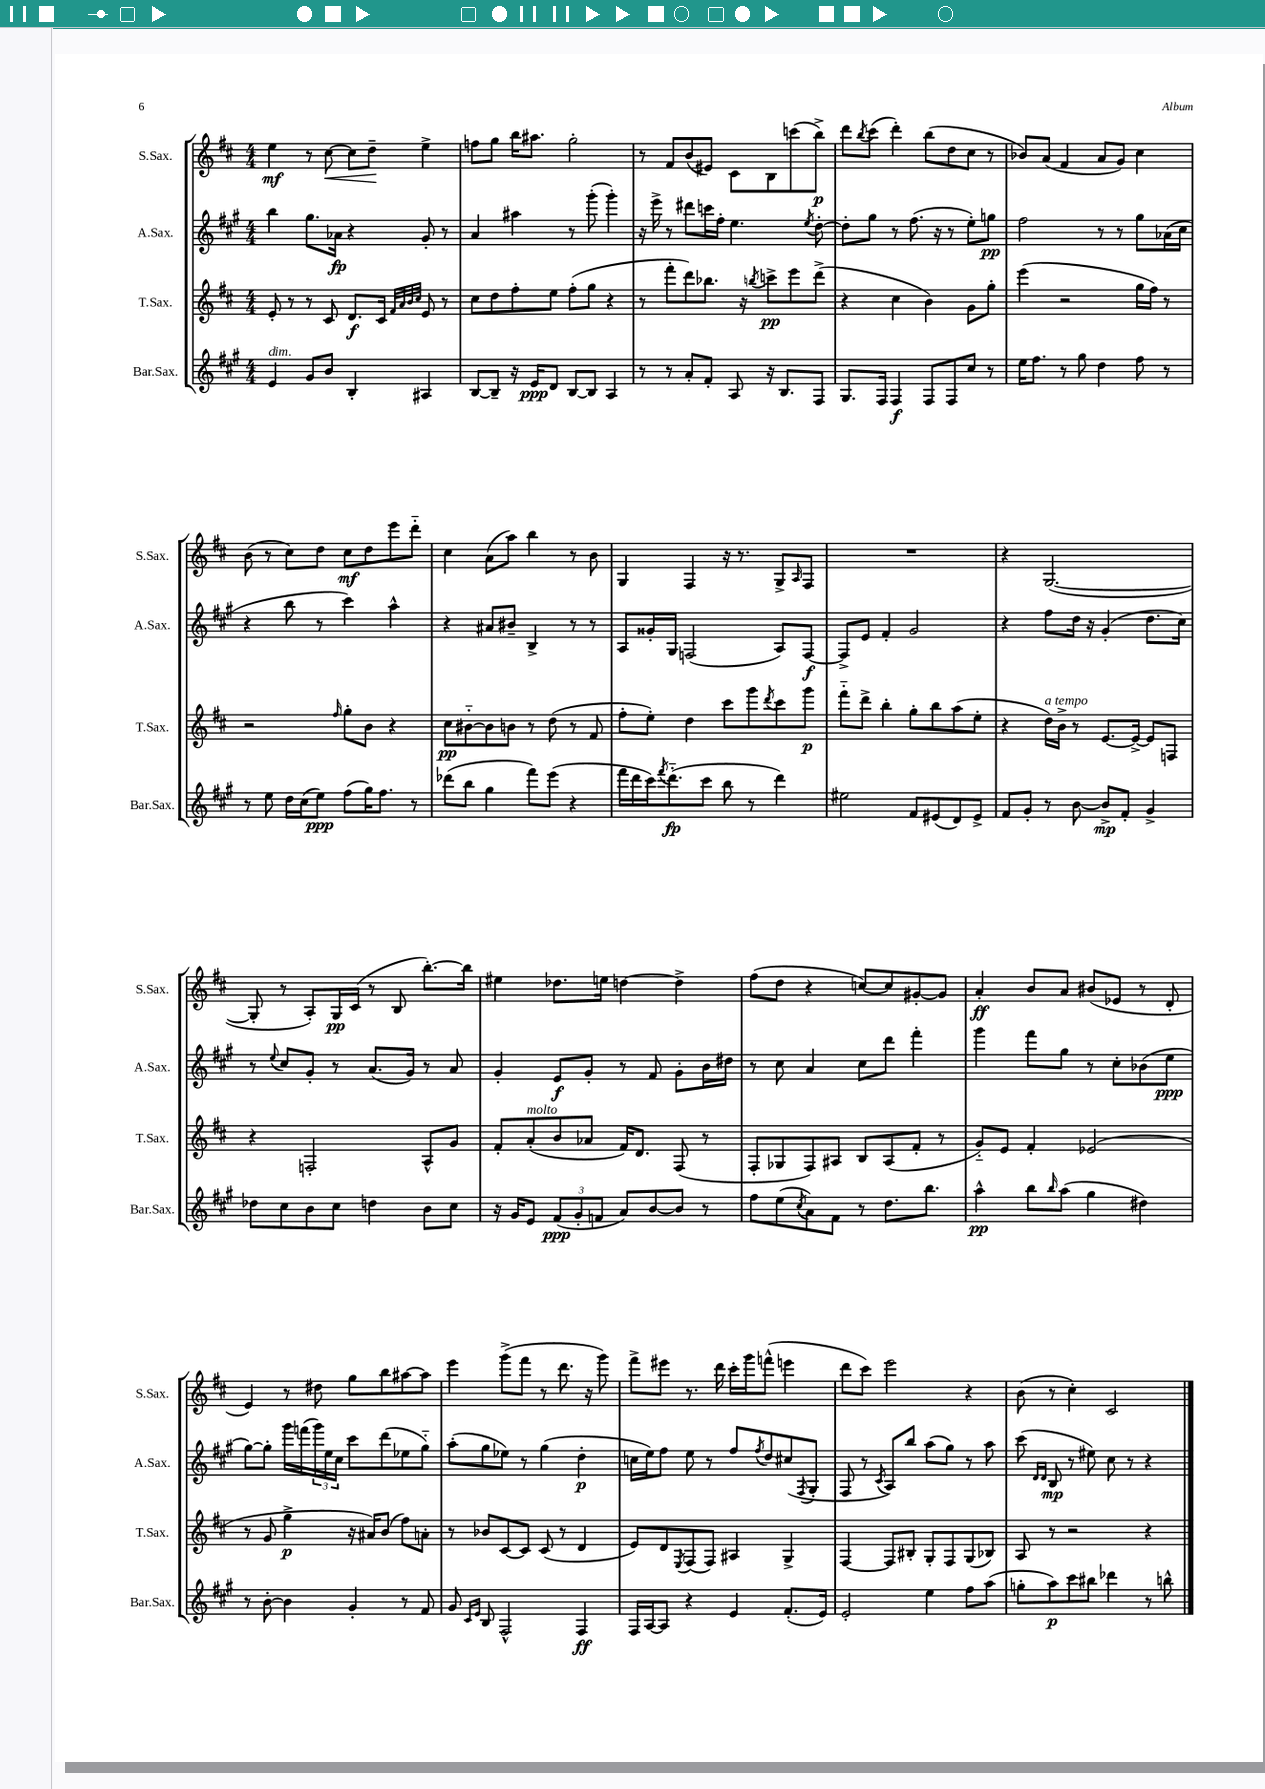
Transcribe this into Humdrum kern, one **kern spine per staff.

**kern	**kern	**kern	**kern
*staff4	*staff3	*staff2	*staff1
*clefG2	*clefG2	*clefG2	*clefG2
*k[f#c#g#]	*k[f#c#]	*k[f#c#g#]	*k[f#c#]
*M4/4	*M4/4	*M4/4	*M4/4
4e	8e'	4bb	4ee
.	8r	.	.
8g#	8r	8.gg#	8r
8b	8c#	.	[8cc#
.	.	16a-	.
4B'	8.d	4r	8cc#]
.	.	.	8dd~
.	16c#	.	.
.	32qqf#	.	.
.	32qqa	.	.
.	32qqb	.	.
.	32qqcc#	.	.
4A#	8e	8g#'	4ee^
.	8r	8r	.
=	=	=	=
[8B	8cc#	4a	8ff
8B~]	8dd	.	8gg
16r	8ff#'	4aa#	16bb
16e	.	.	8.aa#
8d	8ee	.	.
[8B	(8ff#'	8r	2gg'
8B]	8gg	(8ggg#'	.
4A	4r	4ggg#')	.
=	=	=	=
8r	8r	16r	8r
.	.	16eee^	.
8r	8fff#'	8r	8f#
8a'	8ddd)	8ddd#	(8b
8f#'	8.bb-	16ccc	8e#)
.	.	16ff#'	.
8A	.	4.ee	8c#
.	16r	.	.
.	8qbb	.	.
16r	8ccc^	.	8B
8.B	.	.	.
.	8eee	.	(8ccc
.	.	8qee	.
8F#	(8ddd^	[8dd'	8bb^)
=	=	=	=
8.G#	4r	8dd']	8ddd
.	.	.	8qbb
.	.	8gg#	(8ccc#
16F#	.	.	.
4F#	4cc#	8r	4ddd')
.	.	(8.ff#	.
8F#	4b)	.	(8bb
.	.	16r	.
8F#	.	8r	8dd
8cc#	8g	8ee')	8cc#
8r	8gg'	8gg	8r
=	=	=	=
16ee	(4eee	2ff#	8b-)
8.ff#	.	.	.
.	.	.	(8a
8r	2r	.	4f#
8gg#	.	.	.
4dd	.	8r	8a
.	.	8r	8g)
8ff#	16gg	8gg#	4cc#
.	16ff#)	.	.
8r	8r	(16a-	.
.	.	16cc#	.
=	=	=	=
8r	2r	4r	(8b
8ee	.	.	8r
16dd	.	8bb	8cc#)
(16cc#	.	.	.
8ee)	.	8r	8dd
.	16qqff#	.	.
(8ff#	8gg'	4ccc#)	8cc#
16gg#)	8b	.	8dd
8.ff#	.	.	.
.	4r	4aa^^	8eee
8r	.	.	8ddd'~
=	=	=	=
(8ddd-	8cc#	4r	4cc#
8bb	[8b#'~	.	.
4gg#	8b#]	8a#	(8a
.	8b	8b#~	8aa)
8fff#)	8r	4B^	4bb
(8eee	(8dd	.	.
4r	8r	8r	8r
.	8f#	8r	8b
=	=	=	=
16fff#	8ff#'	8A	4G
16ddd	.	.	.
16ccc#)	8ee')	16g##'	.
8qfff#	.	.	.
(8.ddd'~	.	16G#	.
.	4dd	(2F	4F#
8ccc#	.	.	.
8bb	8ccc#	.	16r
.	.	.	8.r
8r	8ggg	.	.
.	8qddd	.	.
4ddd)	8ccc#	8A)	8G^
.	.	.	16qqA
.	8ggg	[8F	8F#
=	=	=	=
2ee#	8fff#'~	8F^]	1r
.	8ddd^	8e	.
.	4bb'	4f#'	.
8f#	8gg'	2g#	.
(8e#	8bb	.	.
8d)	(8aa	.	.
8e#^	8ee'	.	.
=	=	=	=
8f#	4r	4r	4r
8g#'	.	.	.
8r	16dd)	8ff#	([2.G
.	16b^	.	.
[8b	8r	16dd	.
.	.	16r	.
8b^]	[8.e	(4g#'	.
8f#'	.	.	.
.	16e^_	.	.
4g#^	8e]	8.dd	.
.	8F	.	.
.	.	16cc#)	.
=	=	=	=
8dd-	4r	8r	8G']
.	.	8qqee	.
8cc#	.	8cc#	8r
8b	2F'	8g#'	8A')
8cc#	.	8r	16G
.	.	.	(16c#
4dd	.	(8.a	8r
.	.	.	8B
.	.	16g#)	.
8b	8A^^	8r	[8.bb')
8cc#	8g	8a	.
.	.	.	16bb]
=	=	=	=
16r	8f#'	4g#'	4ee#
16g#	.	.	.
8e	(8a'	.	.
(12f#	8b	8e	8.dd-
12g#'	.	.	.
.	8a-	8g#'	.
12f	.	.	.
.	.	.	16ee
8a)	16f#)	8r	[4dd
.	8.d	.	.
[8b	.	8f#	.
8b]	(8F#	8g#'	4dd^]
8r	8r	16b	.
.	.	16dd#	.
=	=	=	=
8ff#	8F#'	8r	(8ff#
(8ee	8G-	8cc#	8dd
8qcc#	.	.	.
8a)	8F#)	4a	4r
8f#	8A#	.	.
8r	8B	8cc#	[8cc)
8.dd	(8A#	8ddd	8cc]
.	8f#'	4fff#'	[8g#'
8.bb	.	.	.
.	8r	.	8g#]
=	=	=	=
4aa^^	8g'~)	4ggg#	4a'
.	8e	.	.
8bb	4f#'	8fff#	8b
16qqbb	.	.	.
(8aa	.	8gg#	8a
4gg#	(2e-	8r	(8b#
.	.	8cc#'	8e-
4dd#)	.	(8b-	8r
.	.	8ee	8d'
=	=	=	=
8r	8r	[8gg#)	4e)
[8b'	8g	8gg#']	.
4b]	4gg^	16ggg#	8r
.	.	(16fff	.
.	.	24ggg#)	8dd#
.	.	24ee	.
.	.	24cc#	.
4g#'	16r	8ccc#	8gg
.	16a#)	.	.
.	(8b	(8ddd	8bb
8r	8ff#)	8ee-	[8aa#
8f#	8a'	8gg#'~)	8aa#]
=	=	=	=
8g#	8r	(8aa'	4eee
16qqc#	.	.	.
16qqe	.	.	.
8B	8b-	8gg#	.
2F#^^	[8c#	8ee-)	(8ggg^
.	8c#]	8r	8fff#
.	(8c#	(4gg#	8r
.	8r	.	8.ddd
4F#	4d	4dd'	.
.	.	.	16r
.	.	.	8ggg)
=	=	=	=
16F#	8e)	16cc	8fff#^
[16A	.	16ee)	.
8A]	8d	8ff#	8eee#
.	8qE	.	.
4r	(8F#	8ee	8.r
.	8F#)	8r	.
.	.	.	16ddd
4e	4A#	8ff#	16ccc#'
.	.	.	16ggg
.	.	8qff#	.
.	.	8dd	(8fff^^
(8.f#'	4G^	(8cc#	4eee
.	.	8qF#	.
.	.	8G#'	.
16e)	.	.	.
=	=	=	=
2e'	[4F#	8F#	8ddd
.	.	8r	8ccc#)
.	.	8qc#	.
.	8F#]	8A)	2eee
.	8B#'	8bb	.
4ee	8G'	(8aa	.
.	8F#	8gg#)	.
8ff#	(8G	8r	4r
(8aa	8B-)	8aa	.
=	=	=	=
8gg'	8A	(8ccc#	(8b
.	.	16qqd	.
.	.	16qqd	.
8aa)	8r	8B	8r
8ccc#	2r	8r	4cc#')
8bb#	.	8ee#)	.
4ddd-	.	8cc#	2c#
.	.	8r	.
8r	4r	4r	.
8bb^^	.	.	.
==	==	==	==
*-	*-	*-	*-
